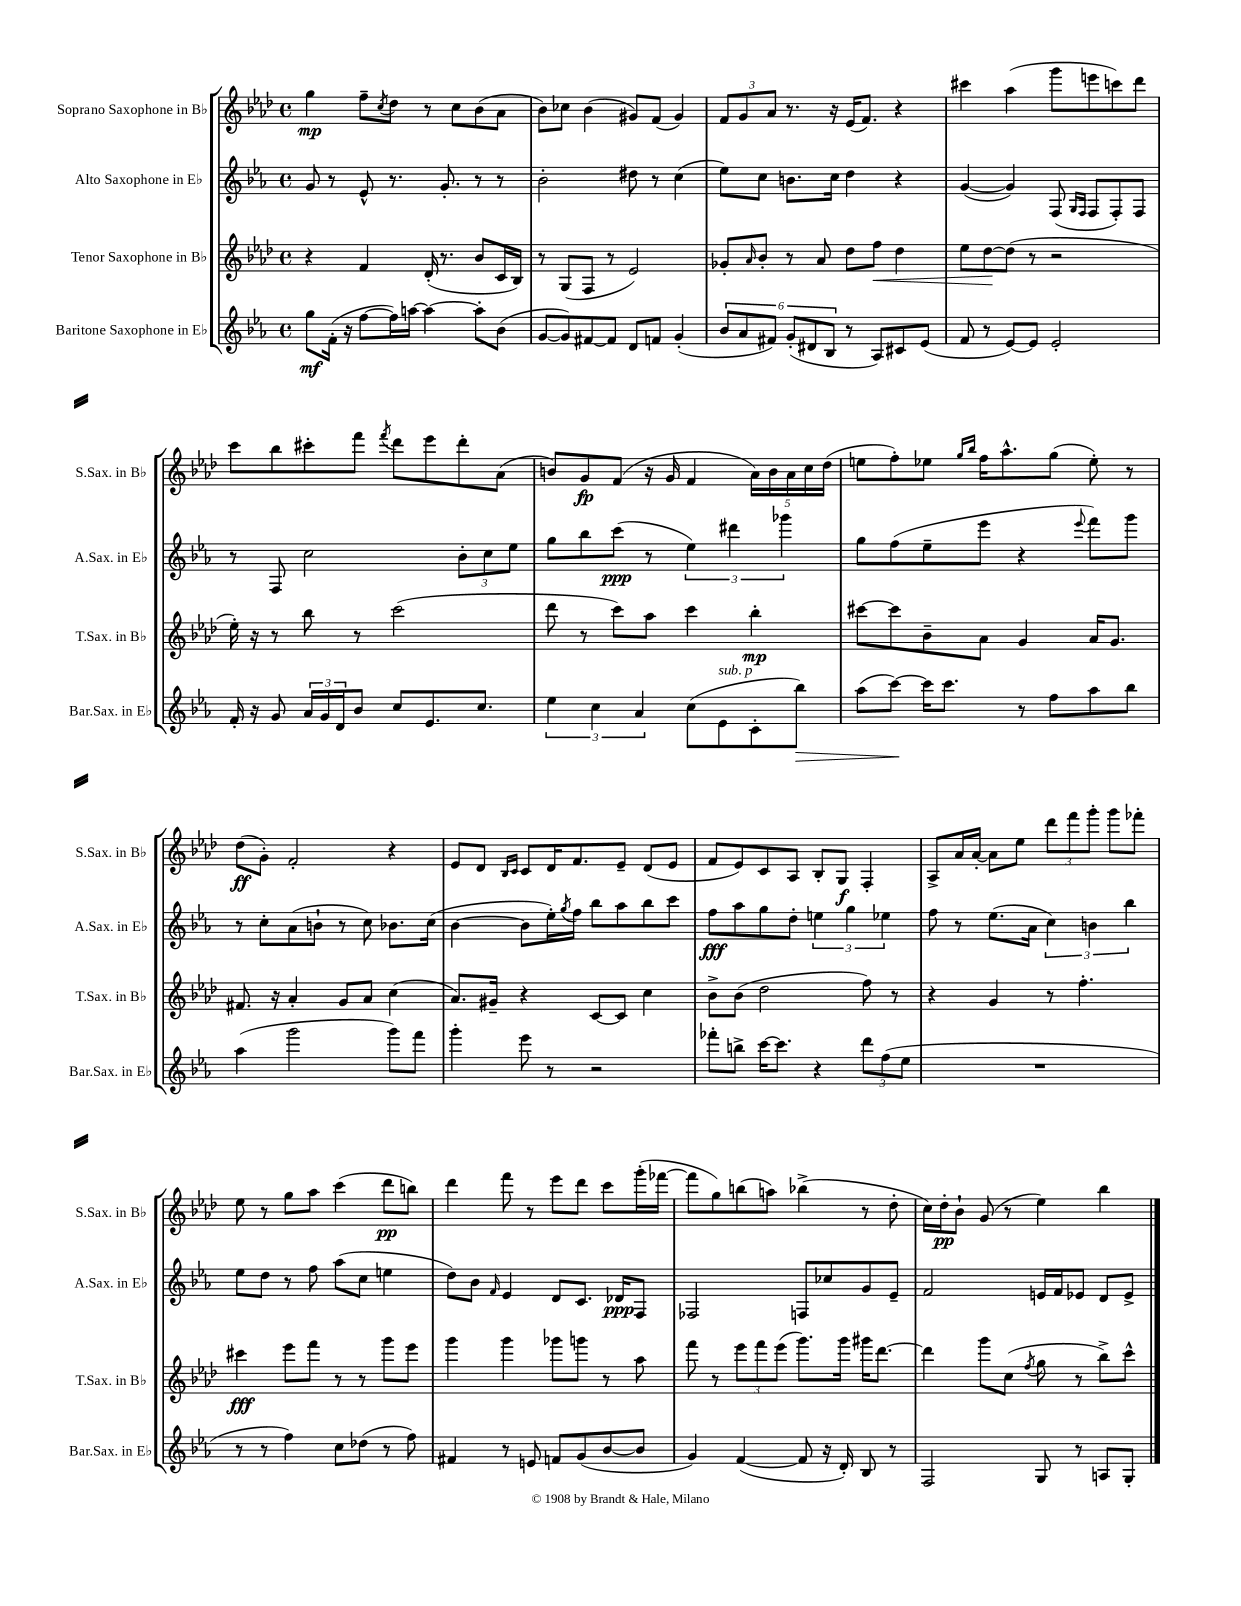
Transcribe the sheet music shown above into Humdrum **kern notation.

**kern	**kern	**kern	**kern
*staff4	*staff3	*staff2	*staff1
*clefG2	*clefG2	*clefG2	*clefG2
*k[b-e-a-]	*k[b-e-a-d-]	*k[b-e-a-]	*k[b-e-a-d-]
*M4/4	*M4/4	*M4/4	*M4/4
*met(c)	*met(c)	*met(c)	*met(c)
8gg\L	4r	8g/	4gg\
(16f'\Jk	.	8r	.
16r	.	.	.
[8ff\L	4f/	8e-^^/	8ff~\L
.	.	.	8qcc/
16ff\]L)	.	8.r	8dd-\J
[16aa\JJ	.	.	.
4aa\_	(16d-'/	.	8r
.	8.r	8.g'/	.
.	.	.	8cc\L
8aa'\]L	8b-/L	8r	(8b-\
(8b-\J	16c/L	8r	8a-\J
.	16B-/JJ)	.	.
=	=	=	=
[8g/L	8r	2b-'\	8b-\L)
8g/])	(8G/L	.	8cc-\J
[8f#/	8F/J	.	(4b-\
8f#/]J	8r	.	.
8d/L	2e-/)	8dd#\	8g#/L)
8f/J	.	8r	(8f/J
(4g'/	.	(4cc\	4g#/)
=	=	=	=
12b-/L	8g-'/L	8ee-\L)	12f/L
12a-/	.	.	12g/
.	16qqa-/	.	.
.	8b-'/J	8cc\J	.
12f#/J)	.	.	12a-/J
(12g'/L	8r	8.b\L	8.r
12d#/	.	.	.
.	8a-/	.	.
12B-/J	.	.	.
.	.	16cc\Jk	16r
8r	8dd-\L	4dd\	(16e-/LK
.	.	.	8.f/J)
8A-/L)	8ff\J	.	.
8c#/	4dd-\	4r	4r
(8e-/J	.	.	.
=	=	=	=
8f/	8ee-\L	([4g/	4ccc#\
8r	[8dd-\	.	.
[8e-/L)	(8dd-\]J	4g/])	(4aa-\
8e-/]J	8r	.	.
2e-'/	2r	(8F/	8ggg\L
.	.	16qqG/LL	.
.	.	16qqF/JJ	.
.	.	8F/L	8eee\
.	.	8F'/)	8ccc\)
.	.	8F/J	8ddd-\J
=	=	=	=
16f'/	16ee-'\)	8r	8ccc\L
16r	16r	.	.
8g/	8r	8F/	8bb-\
24a-/LL	8bb-\	2cc\	8ccc#'\
24g/	.	.	.
24d/J	.	.	.
8b-/J	8r	.	8fff\J
.	.	.	8qfff/
8cc/L	(2ccc\	.	8ddd-\L
8.e-/	.	.	8eee-\
.	.	12b-'\L	8ddd-'\
8.cc/J	.	.	.
.	.	12cc\	.
.	.	.	(8a-\J
.	.	12ee-\J	.
=	=	=	=
6ee-\	8ddd-\	8gg\L	8b/L)
.	8r	8bb-\	8g/
6cc\	.	.	.
.	8ccc\L)	(8ccc\J	(8f/J
6a-/	.	.	.
.	8aa-\J	8r	16r
.	.	.	16g/
(8cc\L	4ccc\	6ee-\)	4f/
8e-\	.	.	.
.	.	6ddd#\	.
8c'\	4bb-'\	.	20a-\LL)
.	.	.	20b\
.	.	6ggg-\	.
.	.	.	20a-\
8bb-\J)	.	.	.
.	.	.	20cc\
.	.	.	(20dd-\JJ
=	=	=	=
(8aa-\L	[8ccc#\L	8gg\L	8ee\L
[8ccc\J)	8ccc#\]	(8ff\	8ff'\)
16ccc\]LK	8b-~\	8ee-~\	8ee-\J
8.ccc\J	.	.	.
.	.	.	16qqgg/LL
.	.	.	16qqbb-/JJ
.	8a-\J	8eee-\J	16ff\LK
.	.	.	8.aa-^^\
8r	4g/	4r	.
8ff\L	.	.	(8gg\J
.	.	8qqeee-/	.
8aa-\	16a-/LK	8fff\L)	8ee-'\)
.	8.g/J	.	.
8bb-\J	.	8ggg\J	8r
=	=	=	=
(4aa-\	8.f#/	8r	(8dd-\L
.	.	8cc'\L	8g'\J)
.	16r	.	.
2ggg\	4a-'/	(8a-\	2f'/
.	.	8b`\J	.
.	8g/L	8r	.
.	8a-/J	8cc\)	.
8ggg\L)	(4cc\	8.b-\L	4r
8fff\J	.	.	.
.	.	(16cc\Jk	.
=	=	=	=
4ggg'\	8.a-/L)	[4b-\	8e-/L
.	.	.	8d-/J
.	16g#~/Jk	.	.
.	.	.	16qqB-/LL
.	.	.	16qqc/JJ
8eee-\	4r	8b-\]L	8c/L
8r	.	16ee-'\L)	16d-/K
.	.	8qgg/	.
.	.	16ff\JJ	8.f/
2r	[8c/L	8bb-\L	.
.	8c/]J	8aa-\	8e-~/J
.	4cc\	8bb-\	(8d-/L
.	.	8ccc\J	8e-/J
=	=	=	=
8fff-'\L	8b-^\L	8ff\L	8f/L
8bb^\J	(8b-\J	8aa-\	8e-/)
[16ccc\LK	2dd-\	8gg\	8c/
8.ccc\]J	.	.	.
.	.	8dd'\J	8A-/J
4r	.	6ee\	8B-'/L
.	.	.	8G/J
.	.	6gg\	.
12ddd\L	8ff\)	.	4F'/
(12ff\	.	6ee-\	.
.	8r	.	.
12ee-\J	.	.	.
=	=	=	=
1r	4r	8ff\	8A-^/L
.	.	8r	16a-/L
.	.	.	[16a-'/JJ
.	4g/	(8.ee-\L	8a-\]L
.	.	.	8ee-\J
.	.	16a-\Jk	.
.	8r	6cc\)	12ddd-\L
.	.	.	12fff\
.	4.ff'\	.	.
.	.	6b\	12ggg'\J
.	.	.	8ggg\L
.	.	6bb-\	.
.	.	.	8fff-'\J
=	=	=	=
8r	4ccc#\	8ee-\L	8ee-\
8r	.	8dd\J	8r
4ff\)	8eee-\L	8r	8gg\L
.	8fff\J	8ff\	8aa-\J
8cc\L	8r	(8aa-\L	(4ccc\
(8dd-\J	8r	8cc\J	.
8r	8ggg\L	4ee\	8ddd-\L
8ff\)	8eee-\J	.	8bb\J)
=	=	=	=
4f#/	4ggg\	8dd\L)	4ddd-\
.	.	8b-\J	.
.	.	16qqf/	.
8r	4ggg\	4e-/	8fff\
8e/	.	.	8r
8f/L	8ggg-\L	8d/L	8eee-\L
(8g/	8ggg\J	8.c/J	8ddd-\J
[8b-/	8r	.	8ccc\L
.	.	16d-/LK	.
8b-/]J	8aa-\	8F/J	(16ggg'\L
.	.	.	[16fff-\JJ
=	=	=	=
4g/)	8fff\	2F-/	8fff-\]L
.	8r	.	8gg\)
([4f/	12eee-\L	.	(8bb\
.	12fff\	.	.
.	.	.	8aa\J)
.	(12eee-\J	.	.
8f/]	8.ggg\L)	8F/L	(4bb-^\
16r	.	8cc-/	.
16d'/)	16ggg\Jk	.	.
8B-/	16ggg#\LK	8g/	8r
.	[8.ddd-\J	.	.
8r	.	8e-~/J	8dd-'\
=	=	=	=
2F/	4ddd-\]	2f/	16cc\LL)
.	.	.	16dd-'\J
.	.	.	8b-`\J
.	8ggg\L	.	(8g/
.	(8cc\J	.	8r
.	8qff/	.	.
8G/	8gg\	16e/LL	4ee-\)
.	.	16f/J	.
8r	8r	8e-/J	.
8A/L	8bb-^\L)	8d/L	4bb-\
8G'/J	8ccc^^\J	8e-^/J	.
==	==	==	==
*-	*-	*-	*-
